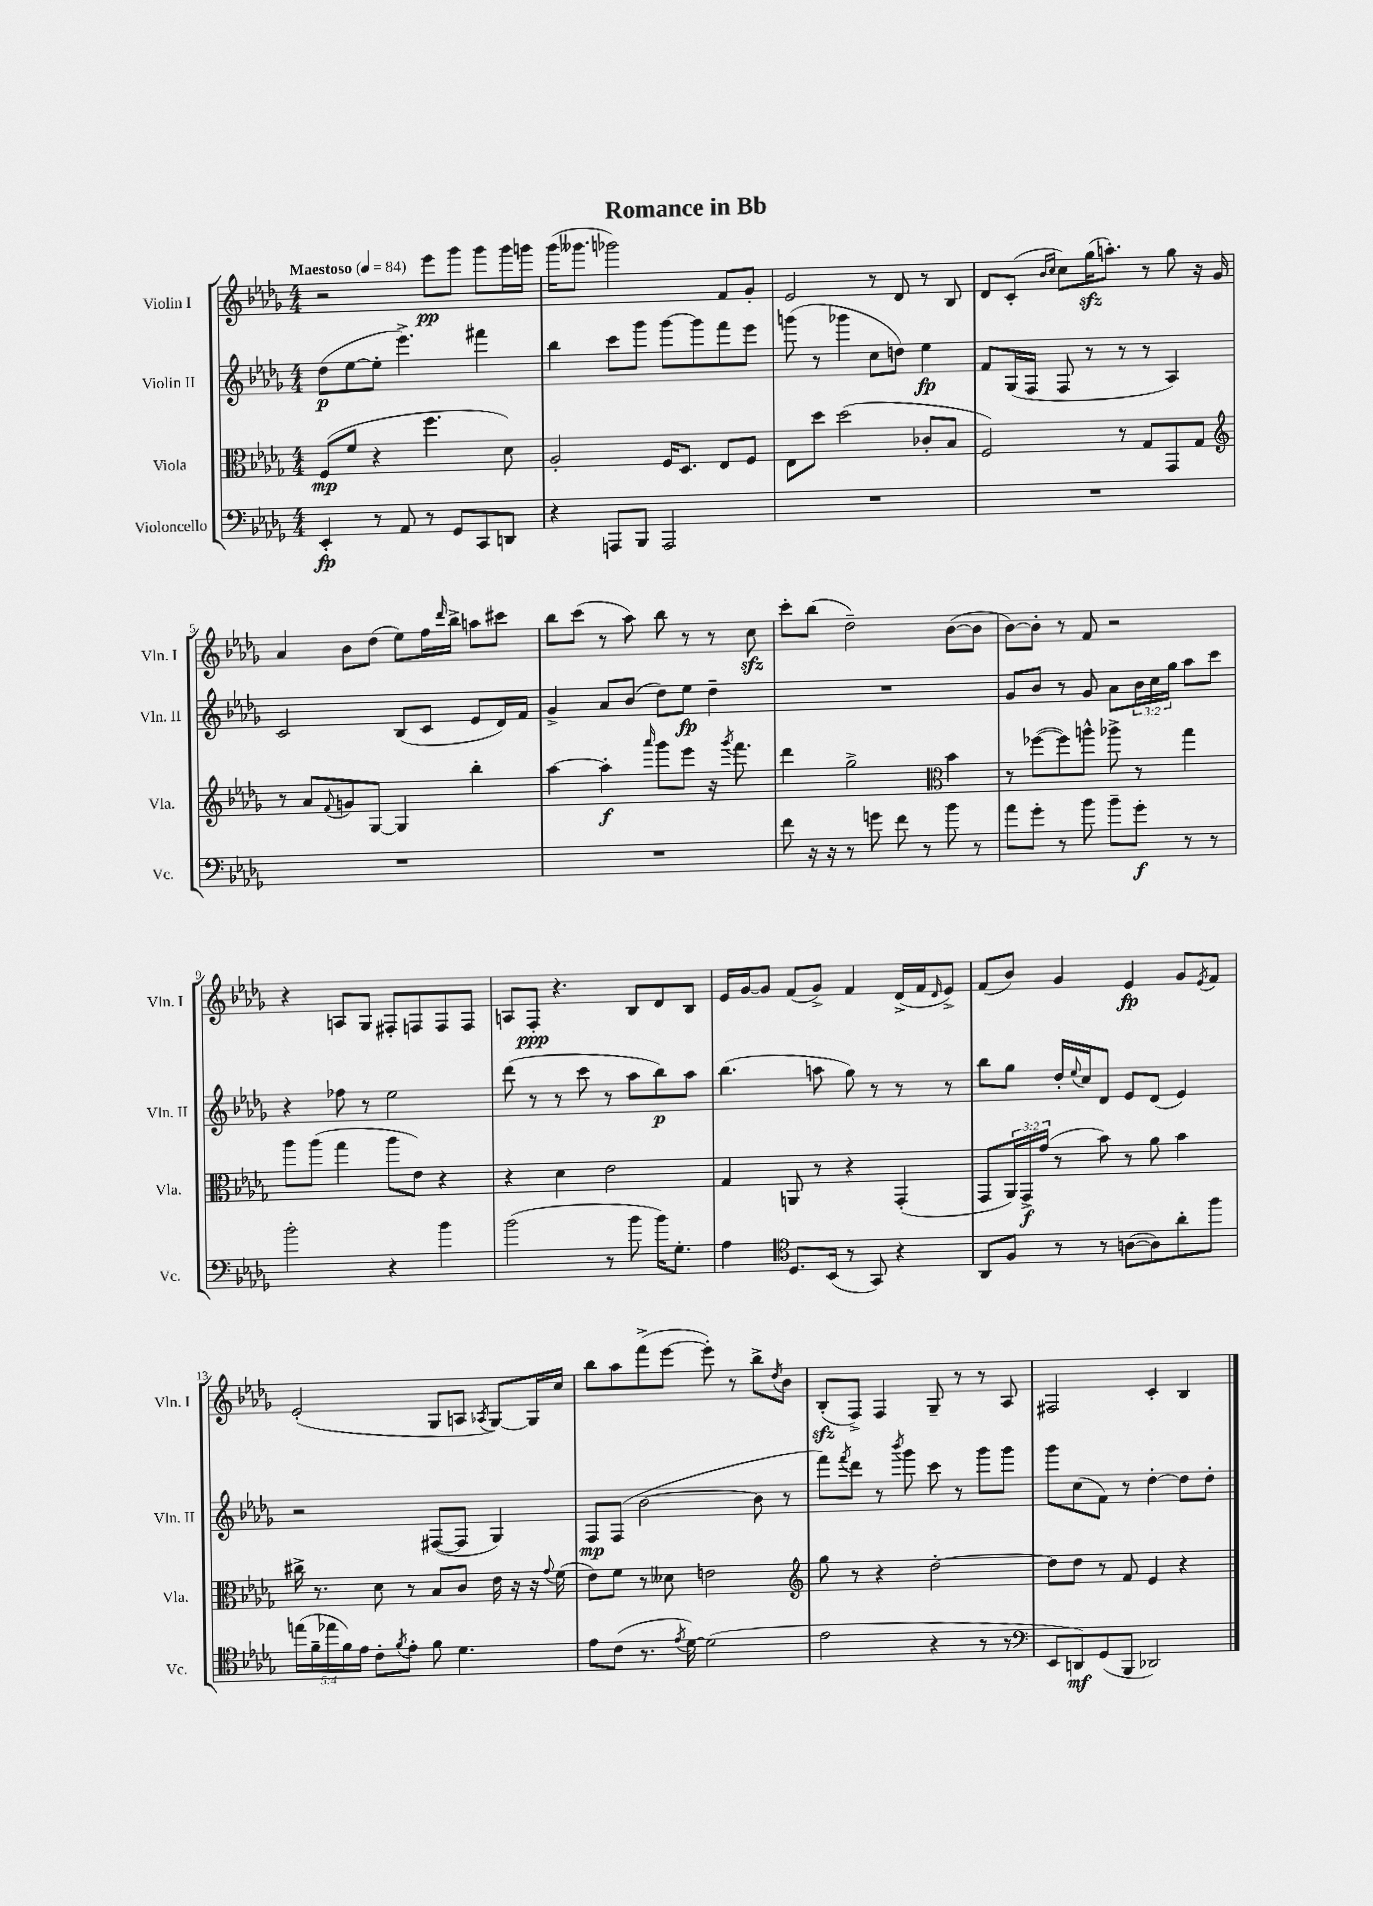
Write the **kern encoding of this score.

**kern	**dynam	**kern	**dynam	**kern	**dynam	**kern	**dynam
*part4	*part4	*part3	*part3	*part2	*part2	*part1	*part1
*staff4	*staff4	*staff3	*staff3	*staff2	*staff2	*staff1	*staff1
*I"Violoncello	*	*I"Viola	*	*I"Violin II	*	*I"Violin I	*
*I'Vc.	*	*I'Vla.	*	*I'Vln. II	*	*I'Vln. I	*
*clefF4	*	*clefC3	*	*clefG2	*	*clefG2	*
*k[b-e-a-d-g-]	*	*k[b-e-a-d-g-]	*	*k[b-e-a-d-g-]	*	*k[b-e-a-d-g-]	*
*M4/4	*	*M4/4	*	*M4/4	*	*M4/4	*
*MM84	*	*MM84	*	*MM84	*	*MM84	*
=1	=1	=1	=1	=1	=1	=1	=1
!	!	!	!	!	!	!LO:TX:a:B:t=Maestoso	!
4EE-'/	fp	(8F/L	mp	(8dd-\L	p	2r	.
.	.	8f/J	.	[8ee-\	.	.	.
8r	.	4r	.	8ee-'\J]	.	.	.
8AA-/	.	.	.	4.eee-^\)	.	.	.
8r	.	4.ff\	.	.	.	8eee-\L	pp
8GG-/L	.	.	.	.	.	8ggg-\J	.
8CC/	.	.	.	4fff#X\	.	8ggg-\L	.
8DDn/J	.	8d-\)	.	.	.	16ggg-\L	.
.	.	.	.	.	.	16gggn\JJ	.
=2	=2	=2	=2	=2	=2	=2	=2
4r	.	2A-'/	.	4bb-\	.	(16ggg-\KL	.
.	.	.	.	.	.	8.ggg--X\J	.
8AAAn/L	.	.	.	8ccc\L	.	2ggg-X\)	.
8BBB-/J	.	.	.	8ggg-\J	.	.	.
2AAA/	.	16F/KL	.	[8ggg-\L	.	.	.
.	.	8.D-/J	.	.	.	.	.
.	.	.	.	8ggg-\]	.	.	.
.	.	8E-/L	.	8fff\	.	8f/L	.
.	.	8F/J	.	8eee-\J	.	8g-'/J	.
=3	=3	=3	=3	=3	=3	=3	=3
1r	.	8E-\L	.	(8gggn\	.	2e-/	.
.	.	8dd-\J	.	8r	.	.	.
.	.	(2dd-\	.	4ggg-X\	.	.	.
.	.	.	.	8cc\L	.	8r	.
.	.	.	.	8ddn\J)	.	8d-/	.
.	.	8c-X'/L	.	4ee-\	fp	8r	.
.	.	8B-/J	.	.	.	8B-/	.
=4	=4	=4	=4	=4	=4	=4	=4
1r	.	2F/)	.	8f/L	.	8d-/L	.
.	.	.	.	(16G-/L	.	(8c'/J	.
.	.	.	.	16F/JJ	.	.	.
.	.	.	.	.	.	16qqb-/LL	.
.	.	.	.	.	.	16qqcc/JJ	.
.	.	.	.	8F/	.	8cc\L)	.
.	.	.	.	8r	.	(16gg-zz\K	.
.	.	.	.	.	.	8.aan'\J)	.
.	.	8r	.	8r	.	.	.
.	.	8G-/L	.	8r	.	8r	.
.	.	8GG-/	.	4A-/)	.	8gg-\	.
.	.	8G-/J	.	.	.	16r	.
.	.	.	.	.	.	16g-/	.
!!LO:LB:g=z
=5	=5	=5	=5	=5	=5	=5	=5
*	*	*clefG2	*	*	*	*	*
1r	.	8r	.	2c/	.	4a-/	.
.	.	8a-/L	.	.	.	.	.
.	.	8qqf/	.	.	.	.	.
.	.	8gn/	.	.	.	8b-\L	.
.	.	[8G-/J	.	.	.	(8dd-\J	.
.	.	4G-/]	.	(8B-/L	.	8ee-\L)	.
.	.	.	.	8c/J	.	16ff\L	.
.	.	.	.	.	.	16qqddd-/	.
.	.	.	.	.	.	16bb-^\JJ	.
.	.	4bb-'\	.	8e-/L	.	8aan\L	.
.	.	.	.	16d-/L)	.	8ccc#X\J	.
.	.	.	.	16f/JJ	.	.	.
=6	=6	=6	=6	=6	=6	=6	=6
1r	.	[4aa-\	.	4g-^/	.	8bb-\L	.
.	.	.	.	.	.	(8ccc\J	.
.	.	4aa-'\]	f	8a-/L	.	8r	.
.	.	.	.	(8b-/J	.	8aa-\)	.
.	.	16qqaaa-/	.	.	.	.	.
.	.	8ggg-\L	.	8dd-\L)	.	8bb-\	.
.	.	8eee-\J	.	8ee-\J	fp	8r	.
.	.	16r	.	4dd-~\	.	8r	.
.	.	8qggg-/	.	.	.	.	.
.	.	8.fff\	.	.	.	.	.
.	.	.	.	.	.	8cczz\	.
=7	=7	=7	=7	=7	=7	=7	=7
8f\	.	4ddd-\	.	1r	.	8ccc'\L	.
16r	.	.	.	.	.	(8bb-\J	.
16r	.	.	.	.	.	.	.
8r	.	2gg-^\	.	.	.	2dd-~\)	.
8gn\	.	.	.	.	.	.	.
8f\	.	.	.	.	.	.	.
8r	.	.	.	.	.	.	.
*	*	*clefC3	*	*	*	*	*
8b-\	.	4b-\	.	.	.	([8b-\L	.
8r	.	.	.	.	.	8b-\J]	.
=8	=8	=8	=8	=8	=8	=8	=8
8a-\L	.	8r	.	8g-/L	.	[8b-\L)	.
8g-'\J	.	([8ff-X\L	.	8b-/J	.	8b-'\J]	.
8r	.	8ff-\])	.	8r	.	8r	.
8b-\	.	8aan^^\J	.	8g-/	.	8f/	.
8b-~\L	.	8aa-X^\	.	8a-\L	.	2r	.
8g-'\J	f	8r	.	24b-\L	.	.	.
.	.	.	.	24cc\	.	.	.
.	.	.	.	24gg-\JJ	.	.	.
8r	.	4gg-\	.	8aa-\L	.	.	.
8r	.	.	.	8ccc\J	.	.	.
!!LO:LB:g=z
=9	=9	=9	=9	=9	=9	=9	=9
2b-'\	.	8aa-\L	.	4r	.	4r	.
.	.	(8aa-\J	.	.	.	.	.
.	.	4gg-\	.	8ff-X\	.	8An/L	.
.	.	.	.	8r	.	8G-/J	.
4r	.	8aa-\L	.	2ee-\	.	8F#X'/L	.
.	.	8e-\J)	.	.	.	8Fn/	.
4b-\	.	4r	.	.	.	8F/	.
.	.	.	.	.	.	8F/J	.
=10	=10	=10	=10	=10	=10	=10	=10
(2b-\	.	4r	.	(8ddd-\	.	8An/L	.
.	.	.	.	8r	.	8F'/J	ppp
.	.	4d-\	.	8r	.	4.r	.
.	.	.	.	8ccc\	.	.	.
8r	.	2e-\	.	8r	.	.	.
8b-\	.	.	.	8aa-\L	.	8B-/L	.
16b-\KL)	.	.	.	8bb-\)	p	8d-/	.
8.G-'\J	.	.	.	.	.	.	.
.	.	.	.	8aa-\J	.	8B-/J	.
=11	=11	=11	=11	=11	=11	=11	=11
4A-\	.	4G-/	.	(4.bb-\	.	16e-/LL	.
.	.	.	.	.	.	[16g-/J	.
.	.	.	.	.	.	8g-/J]	.
*clefC4	*	*	*	*	*	*	*
8.D-/L	.	8AAn/	.	.	.	(8f/L	.
.	.	8r	.	8aan\	.	8g-^/J)	.
(16BB-/Jk	.	.	.	.	.	.	.
8r	.	4r	.	8gg-\)	.	4f/	.
8GG-/)	.	.	.	8r	.	.	.
4r	.	(4GG-'/	.	8r	.	(16d-^/LL	.
.	.	.	.	.	.	16f/J	.
.	.	.	.	.	.	16qqd-/	.
.	.	.	.	8r	.	8e-^/J)	.
=12	=12	=12	=12	=12	=12	=12	=12
8AA-/L	.	8GG-/L	.	8bb-\L	.	(8f/L	.
8F/J	.	24AA-/L)	.	8gg-\J	.	8b-/J)	.
.	.	24GG-^/	f	.	.	.	.
.	.	(24g-/JJ	.	.	.	.	.
8r	.	8r	.	16dd-'/LL	.	4g-/	.
.	.	.	.	8qqee-/	.	.	.
.	.	.	.	16cc/J	.	.	.
8r	.	8b-\)	.	8d-/J	.	.	.
([8An\L	.	8r	.	8e-/L	.	4e-/	fp
8A\])	.	8a-\	.	(8d-/J	.	.	.
8a-'\	.	4b-\	.	4e-/)	.	8g-/L	.
.	.	.	.	.	.	8qe-/	.
8ff\J	.	.	.	.	.	8f/J	.
!!LO:LB:g=z
=13	=13	=13	=13	=13	=13	=13	=13
(20een\LL	.	16cc#X^\	.	2r	.	(2e-'/	.
20f~\	.	.	.	.	.	.	.
.	.	8.r	.	.	.	.	.
20ee-X\	.	.	.	.	.	.	.
20f\)	.	.	.	.	.	.	.
20e-\JJ	.	.	.	.	.	.	.
8c'\L	.	8d-\	.	.	.	.	.
8qf/	.	.	.	.	.	.	.
8e-'\J	.	8r	.	.	.	.	.
8f\	.	8B-/L	.	([8F#X/L	.	8G-/L	.
4.d-\	.	8c/J	.	8F#/J]	.	8An/J	.
.	.	.	.	.	.	8qA-X/	.
.	.	16e-\	.	4G-/)	.	[8G-/L)	.
.	.	16r	.	.	.	.	.
.	.	16r	.	.	.	16G-/L]	.
.	.	8qqg-/	.	.	.	.	.
.	.	(16f\	.	.	.	16cc/JJ	.
=14	=14	=14	=14	=14	=14	=14	=14
8e-\L	.	8e-\L)	.	8F/L	mp	8bb-\L	.
(8c\J	.	8f\J	.	(8F/J	.	8aa-\	.
8.r	.	8r	.	[2b-\	.	(8fff^\	.
.	.	8d--X\	.	.	.	[8eee-\J	.
8qe-/	.	.	.	.	.	.	.
[16d-\)	.	.	.	.	.	.	.
(2d-\]	.	2en\	.	.	.	8eee-'\])	.
.	.	.	.	.	.	8r	.
.	.	.	.	8b-\]	.	8bb-^\L	.
.	.	.	.	.	.	8qdd-/	.
.	.	.	.	8r	.	8b-\J	.
=15	=15	=15	=15	=15	=15	=15	=15
*	*	*clefG2	*	*	*	*	*
2e-\	.	8gg-\	.	8fff\L)	.	(8B-zz'/L	.
.	.	.	.	8qfff/	.	.	.
.	.	8r	.	8ddd-\J	.	8F^/J)	.
.	.	4r	.	8r	.	4F/	.
.	.	.	.	8qbbb-/	.	.	.
.	.	.	.	8ggg-\	.	.	.
4r	.	[2dd-'\	.	8ccc\	.	8G-~/	.
.	.	.	.	8r	.	8r	.
8r	.	.	.	8ggg-\L	.	8r	.
8r	.	.	.	8ggg-\J	.	8A-/	.
=16	=16	=16	=16	=16	=16	=16	=16
*clefF4	*	*	*	*	*	*	*
8EE-/L	.	8dd-\L]	.	8ggg-\L	.	2F#X/	.
8DDn/)	mf	8dd-\J	.	(8cc\	.	.	.
(8GG-/	.	8r	.	8f\J)	.	.	.
8BBB-/J	.	8f/	.	8r	.	.	.
2DD-X/)	.	4e-/	.	[4dd-'\	.	4c'/	.
.	.	4r	.	8dd-\L]	.	4B-/	.
.	.	.	.	8dd-'\J	.	.	.
==	==	==	==	==	==	==	==
*-	*-	*-	*-	*-	*-	*-	*-
